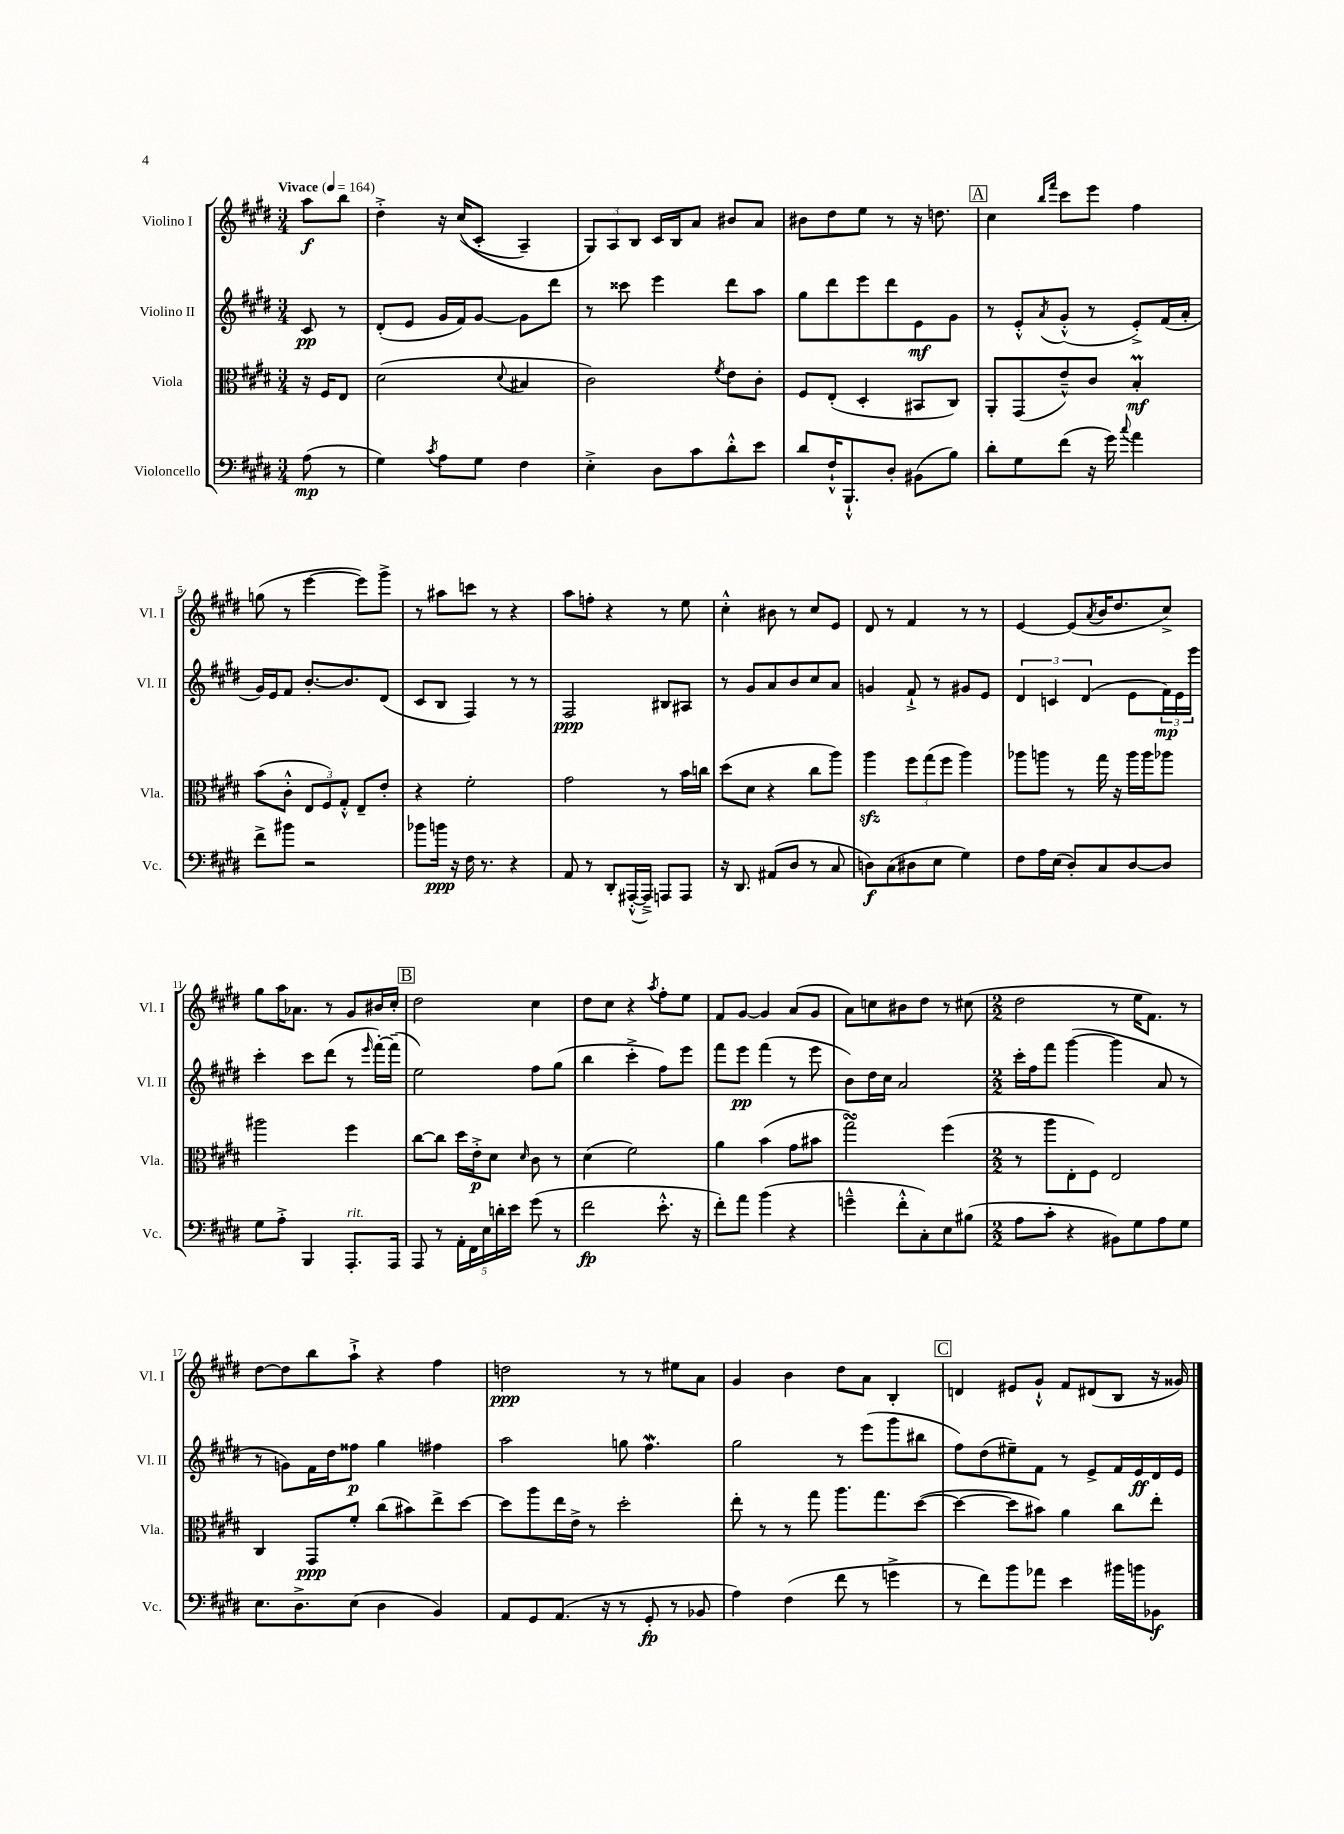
<<
\new StaffGroup <<
\new Staff = "s0" \with { instrumentName = "Violino I" shortInstrumentName = "Vl. I" } {
    \clef treble \key e \major \numericTimeSignature \time 3/4 \partial 4 \tempo "Vivace" 4 = 164
    a''8\f b''8 |
    dis''4-.-> r16 cis''16(\( cis'8-. a4--) |
    \tuplet 3/2 { gis8\) a8 b8 } cis'16 b16 a'8 bis'8 a'8 |
    bis'8 dis''8 e''8 r8 r16 d''8. |
    \mark \markup { \box "A" } cis''4 \grace { b''16 fis'''16 } cis'''8 e'''8 fis''4 |
    g''8( r8 e'''4~ e'''8) gis'''8-> |
    r8 ais''8 c'''8 r8 r4 |
    a''8 f''8-. r4 r8 e''8 |
    cis''4-.-^ bis'8 r8 cis''8 e'8 |
    dis'8 r8 fis'4 r8 r8 |
    e'4~ e'8( \acciaccatura { a'8 } b'16 dis''8. cis''8->) |
    gis''8 a''16 aes'8. r8 gis'8 bis'16 cis''16-. |
    \mark \markup { \box "B" } dis''2 cis''4 |
    dis''8 cis''8 r4 \acciaccatura { a''8 } fis''8-. e''8 |
    fis'8 gis'8~ gis'4 a'8( gis'8 |
    a'8) c''8 bis'8 dis''8 r8 cis''8( |
    \numericTimeSignature \time 2/2 dis''2 r8 e''16 fis'8.) r8 |
    dis''8~ dis''8 b''8 a''8-!-> r4 fis''4 |
    d''2\ppp r8 r8 eis''8 a'8 |
    gis'4 b'4 dis''8 a'8 b4-. |
    \mark \markup { \box "C" } d'4 eis'8 gis'8-!-^ fis'8 dis'8( b8 r16 gisis'16) \bar "|." |
}
\new Staff = "s1" \with { instrumentName = "Violino II" shortInstrumentName = "Vl. II" } {
    \clef treble \key e \major \numericTimeSignature \time 3/4 \partial 4
    cis'8\pp r8 |
    dis'8-.( e'8 gis'16 fis'16) gis'8~ gis'8 dis'''8 |
    r8 cisis'''8 e'''4 dis'''8 a''8 |
    gis''8 dis'''8 e'''8 dis'''8 e'8\mf gis'8 |
    \mark \markup { \box "A" } r8 e'8-.-^ \acciaccatura { a'8 } gis'8-.-^( r8 e'8-.->) fis'16( a'16-. |
    gis'16) e'16 fis'8 b'8.~-. b'8. dis'8( |
    cis'8 b8 fis4) r8 r8 |
    fis2\ppp bis8 ais8 |
    r8 gis'8 a'8 b'8 cis''8 a'8 |
    g'4 fis'8-!-> r8 gis'8 e'8 |
    \tuplet 3/2 { dis'4 c'4 dis'4( } e'8 \tuplet 3/2 { fis'16\mp) e'16 e'''16 } |
    cis'''4-. cis'''8 dis'''8( r8 \grace { e'''16 } fis'''16~-.) fis'''16--( |
    \mark \markup { \box "B" } e''2) fis''8 gis''8( |
    b''4 cis'''4-.-> fis''8) e'''8 |
    fis'''8 e'''8\pp fis'''4( r8 e'''8 |
    b'8) dis''16 cis''16 a'2 |
    \numericTimeSignature \time 2/2 cis'''16-. fis''16 fis'''8 gis'''4~( gis'''4 a'8 r8 |
    r8 g'8) fis'16 dis''16 fisis''8\p gis''4 fis''4 |
    a''2 g''8 fis''4.\mordent |
    gis''2 r8 e'''8( gis'''8 bis''8 |
    \mark \markup { \box "C" } fis''8) dis''8( eis''8--) fis'8 r8 e'8-> fis'16 e'16\ff dis'16 e'16 \bar "|." |
}
\new Staff = "s2" \with { instrumentName = "Viola" shortInstrumentName = "Vla." } {
    \clef alto \key e \major \numericTimeSignature \time 3/4 \partial 4
    r16 fis16 e8 |
    dis'2( \appoggiatura { dis'8 } bis4 |
    cis'2) \acciaccatura { fis'8 } e'8 cis'8-. |
    fis8 e8-.( dis4-. bis,8 cis8) |
    \mark \markup { \box "A" } a,8-. gis,8( e'8---^) cis'8 b4-.\prall\mf |
    b'8( cis'8-.-^ \tuplet 3/2 { e8 fis8) gis8-.-^ } e8-- e'8-. |
    r4 fis'2-. |
    gis'2 r8 b'16 c''16 |
    dis''8( dis'8 r4 cis''8 a''8) |
    a''4\sfz \tuplet 3/2 { fis''8 gis''8( fis''8 } a''4) |
    aes''8 a''8 r8 gis''16 r16 a''16 a''16 aes''8 |
    ais''2 fis''4 |
    \mark \markup { \box "B" } cis''8~ cis''8 dis''16 e'16-.->\p dis'8 \grace { dis'16 } cis'8 r8 |
    dis'4( fis'2) |
    a'4 b'4( gis'8 bis'8 |
    gis''2\turn) fis''4( |
    \numericTimeSignature \time 2/2 r8 a''8 e8-. fis8) e2 |
    cis4 gis,8\ppp fis'8-. cis''8( bis'8) e''8-> dis''8~ |
    dis''8 a''8 e''16 e'16-> r8 dis''2-. |
    e''8-. r8 r8 gis''8 a''8. gis''8. dis''8~( |
    \mark \markup { \box "C" } dis''4~ dis''8 bis'8) a'4 cis''8 e''8-. \bar "|." |
}
\new Staff = "s3" \with { instrumentName = "Violoncello" shortInstrumentName = "Vc." } {
    \clef bass \key e \major \numericTimeSignature \time 3/4 \partial 4
    a8\mp( r8 |
    gis4) \acciaccatura { cis'8 } a8 gis8 fis4 |
    e4-.-> dis8 cis'8 dis'8-.-^ e'8 |
    dis'8 fis16-!-^ b,,8.-!-^ dis8-. bis,8( b8) |
    \mark \markup { \box "A" } dis'8-. gis8 fis'8( r16 gis'16) \appoggiatura { cis''8 } a'4 |
    fis'8-> bis'8 r2 |
    bes'8 b'16\ppp r16 fis16 r8. r4 |
    a,8 r8 dis,8-. ais,,16~-.-^( ais,,16--->) a,,8 a,,8 |
    r16 dis,8. ais,8( dis8 r8 cis8 |
    d8\f) cis8( dis8 e8 gis4) |
    fis8 a16 e16( dis8-.) cis8 dis8~ dis8 |
    gis8 a8-.-> b,,4 a,,8.-.^\markup { \italic "rit." } a,,16 |
    \mark \markup { \box "B" } a,,8 r8 \tuplet 5/4 { a,16-. fis,16 e16 d'16-. e'16 } gis'8( r8 |
    fis'2\fp e'8.-.-^ r16 |
    fis'8-.) a'8 b'4( r4 |
    g'4---^ fis'8-.-^ cis8-.) e8 bis8( |
    \numericTimeSignature \time 2/2 a8 cis'8-. r4 bis,8) gis8 a8 gis8 |
    e8. dis8.-> e8( dis4 b,4) |
    a,8 gis,8 a,8.( r16 r8 gis,8-.\fp r8 bes,8 |
    a4) fis4( fis'8 r8 g'4-> |
    \mark \markup { \box "C" } r8 fis'8) b'8 aes'8 e'4 bis'16 b'16 bes,8\f \bar "|." |
}
>>
>>
